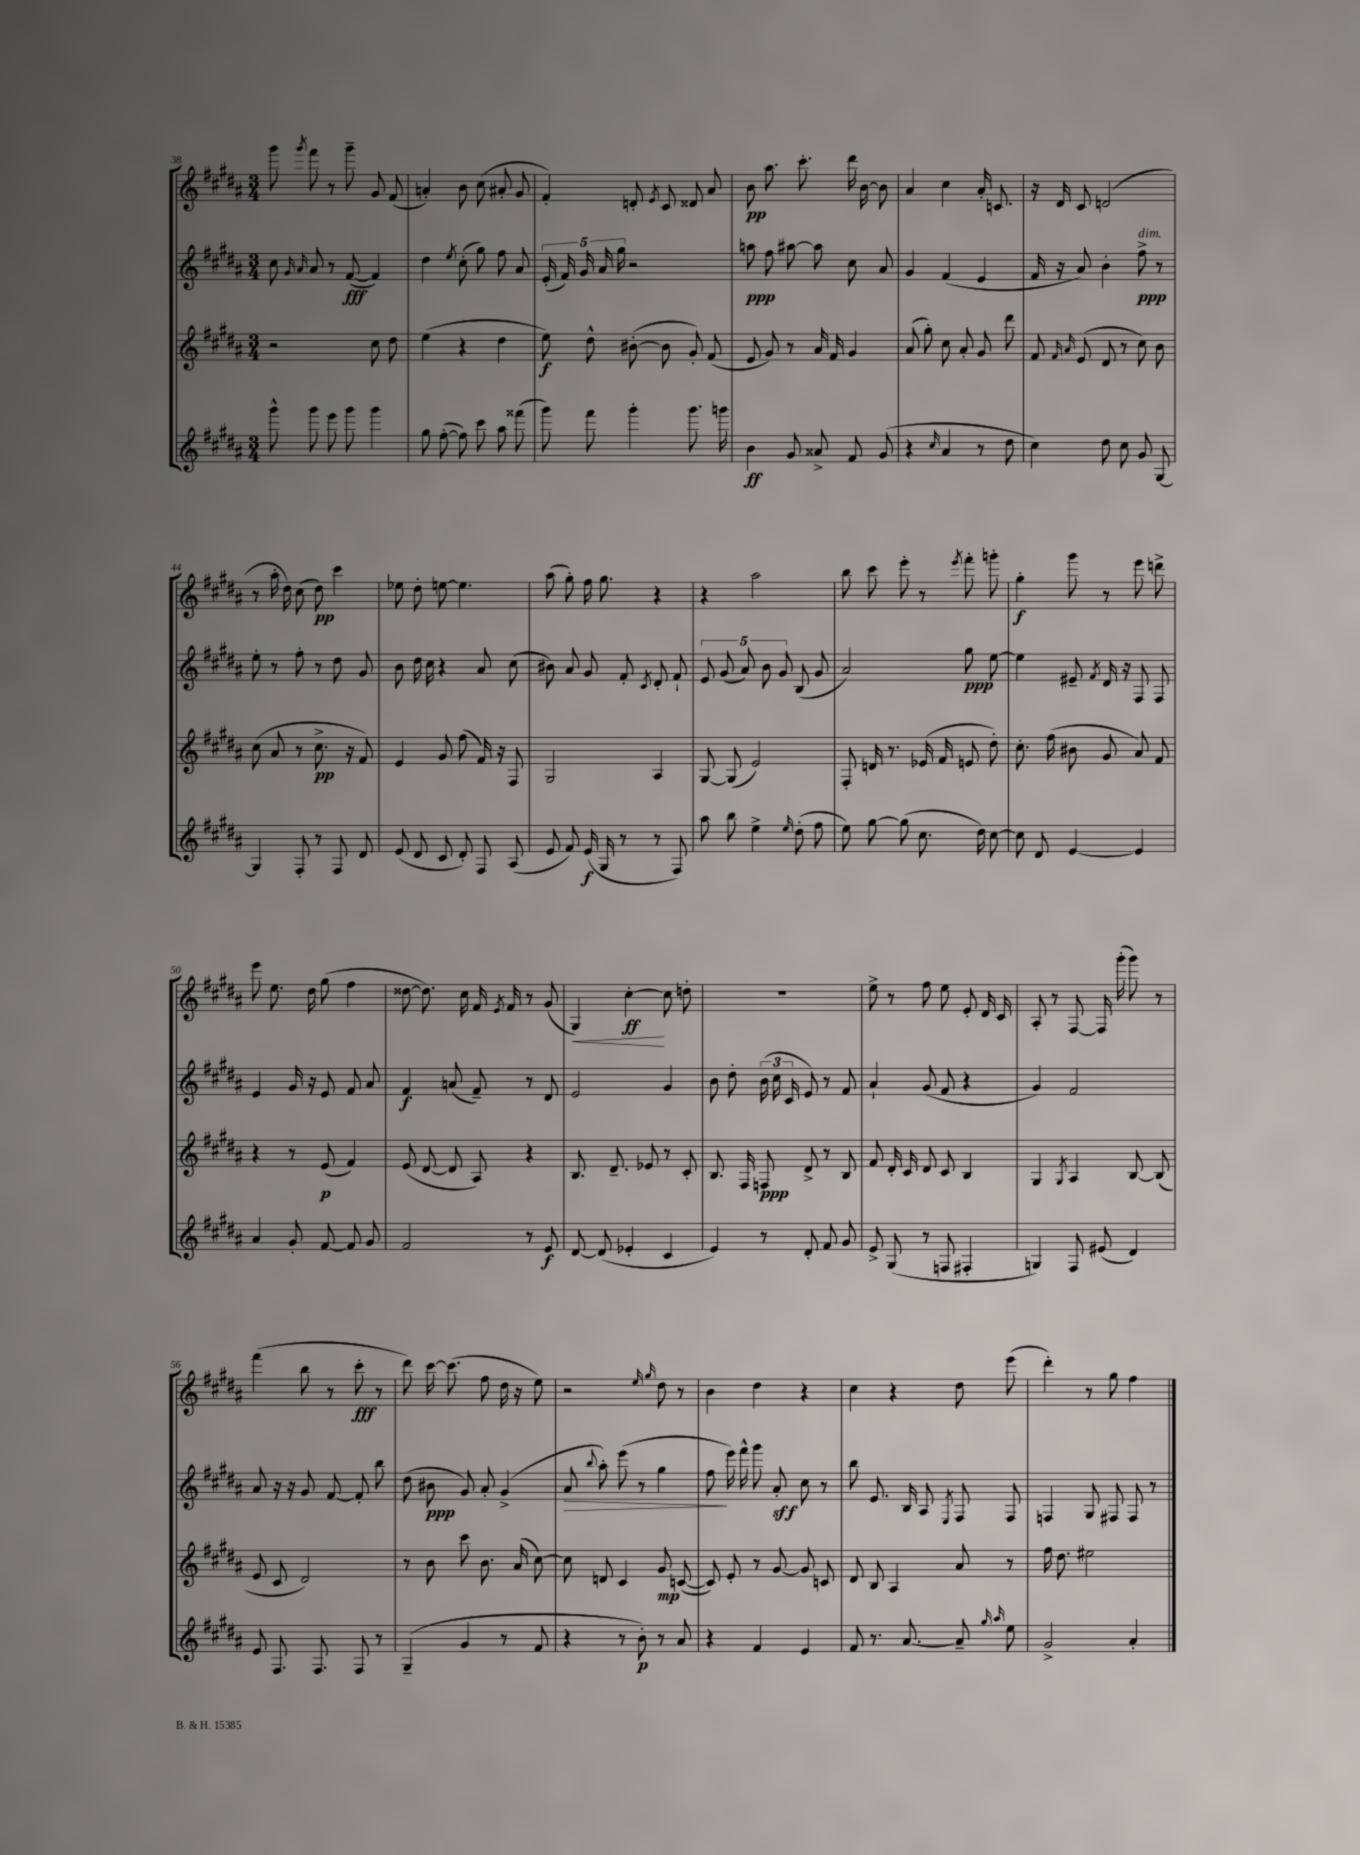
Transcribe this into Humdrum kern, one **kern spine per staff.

**kern	**kern	**kern	**kern
*staff4	*staff3	*staff2	*staff1
*clefG2	*clefG2	*clefG2	*clefG2
*k[f#c#g#d#a#]	*k[f#c#g#d#a#]	*k[f#c#g#d#a#]	*k[f#c#g#d#a#]
*M3/4	*M3/4	*M3/4	*M3/4
8ggg#^^\	2r	8cc#\	8ggg#\
.	.	16qqg#/	.
.	.	16qqa#/	8qggg#/
8ggg#\	.	8a#/	8fff#\
8eee\	.	8r	8r
8ggg#\	.	([8f#/	8ggg#~\
4ggg#\	8cc#\	4f#/])	8g#/
.	8dd#\	.	(8f#/
=	=	=	=
8gg#\	(4ee\	4dd#\	4a'/)
([8ff#'\	.	.	.
.	.	8qee/	.
8ff#\])	4r	(8cc#'\	8b\
8ccc#\	.	8gg#\)	(8cc#\
8aa#\	4dd#\	8ff#\	8a#'/
(8fff##\	.	8a#/	8g#/
=	=	=	=
8ggg#\)	8ee\)	(20e'/	4f#'/)
.	.	20f#/)	.
.	.	20g#/	.
8fff#\	8dd#^^\	.	.
.	.	20a#/	.
.	.	20gg#\	.
4ggg#'\	([8b#'\	2r	8d'/
.	.	.	8qe/
.	8b#\]	.	8c#/
8.ggg#\	8g#'/)	.	8d##/
.	(8f#/	.	8a#/
16ggg\	.	.	.
=	=	=	=
4b\	8e/	8aa\	8b\
.	8g#/)	8ff#\	8.aa#\
8g#/	8r	[8aa#\	.
.	.	.	8.ccc#'\
8a##^/	16a#/	8aa#\]	.
.	16f#/	.	.
8f#/	4g#/	8cc#\	16ddd#\
.	.	.	[16b\
(8g#/	.	8a#/	8b\]
=	=	=	=
4r	(8a#/	4g#/	4a#/
.	8gg#'\)	.	.
16qqcc#/	.	.	.
4a#/	8cc#\	(4f#/	4cc#\
.	8a#'/	.	.
8r	8g#/	4e/	16a#'/
.	.	.	8.c/
8dd#\	8ddd#\	.	.
=	=	=	=
4cc#\)	8f#/	16f#/	16r
.	.	16r	16d#/
.	16qqf#/	.	.
.	16qqa#/	.	.
.	(8e/	8a#/)	8c#/
8dd#\	8d#/	4b'\	(2d/
8cc#\	8r	.	.
8g#/	8cc#\)	8ff#^\	.
[8G#/	8b\	8r	.
=	=	=	=
4G#/]	(8cc#\	8ee'\	8r
.	8a#/	8r	16aa#'\
.	.	.	16dd#\)
8F#'/	8r	8ff#'\	(8cc#\
8r	8.cc#^\	8r	8dd#\)
8F#/	.	8dd#\	4ccc#\
.	16r	.	.
8d#/	8f#/)	8g#/	.
=	=	=	=
(8e/	4e/	8b\	8ee-\
8d#/	.	16dd#\	8dd#'\
.	.	16cc#\	.
8c#/	8g#/	4r	[8ee\
8d#'/)	(8ff#\	.	4.ee\]
8F#/	16f#/)	8a#/	.
.	16r	.	.
(8A#/	8F#/	(8cc#\	.
=	=	=	=
8e/	2G#/	8b#\)	(8aa#\
8f#/)	.	8a#/	8gg#'\)
(16e/	.	8g#/	16ff#\
16G#/	.	.	8.gg#\
8r	.	8f#'/	.
.	.	8qc#/	.
8r	4A#/	8d#'/	4r
8F#/)	.	8f#`/	.
=	=	=	=
8aa#\	[8G#/	10e/	4r
.	.	(10g#/	.
8bb\	(8G#/]	.	.
.	.	10a#/)	.
4ee^\	2e/)	.	2aa#\
.	.	10b\	.
.	.	10g#/	.
16qqee/	.	.	.
(8dd#'\	.	(8B/	.
8ff#\	.	8g#/	.
=	=	=	=
8ee\)	8F#'/	2a#/)	8bb\
[8gg#\	16d/	.	8ccc#\
.	8.r	.	.
(8gg#\]	.	.	8eee'\
8.cc#\	(16e-/	.	8r
.	16f#/	.	.
.	.	.	8qeee/
.	8e/	8gg#\	8fff#'\
16dd#\)	.	.	.
[8cc#\	8dd#'\)	[8ee\	8ggg'\
=	=	=	=
8cc#\]	8.cc#'\	4ee\]	4gg#'\
8d#/	.	.	.
.	(16ff#\	.	.
[4e/	8b#\	8e#~/	8ggg#\
.	.	8qf#/	.
.	8g#/	16d#/	8r
.	.	16r	.
4e/]	8a#/)	8F#/	8eee\
.	8f#/	8F#/	8ddd^\
=	=	=	=
4a#/	4r	4e/	8eee\
.	.	.	8.ee\
8g#'/	8r	16g#/	.
.	.	16r	16dd#\
[8f#/	(8e/	8e/	(8gg#\
8f#/]	4f#/)	8f#/	4ff#\
8g#/	.	8a#/	.
=	=	=	=
2f#/	(8e/	4f#/	[8dd##\
.	[8d#/	.	8.dd##\])
.	8d#/]	(8a/	.
.	.	.	16cc#\
.	8A#/)	8f#~/)	16f#/
.	.	.	8qe/
.	.	.	16f#/
8r	4r	8r	8r
8e/	.	8d#/	(8g#/
=	=	=	=
[8d#/	8.B/	2e/	4G#/)
(8d#/]	.	.	.
.	8.d#~/	.	.
4e-'/	.	.	[4cc#'\
.	8e-/	.	.
4c#/	8r	4g#/	8cc#\]
.	8c#'/	.	8dd'\
=	=	=	=
4e/)	8.B/	8b\	2.r
.	.	8dd#'\	.
.	16F#/	.	.
8r	8F/	(24b\	.
.	.	24cc#\	.
.	.	24c#/	.
8d#'/	8d#^/	8e/)	.
8f#/	8r	8r	.
8g#/	8B/	8f#/	.
=	=	=	=
8e^/	8f#/	4a#`/	8ee^\
(8G#/	16d#'/	.	8r
.	16c#/	.	.
8r	8d#/	(8g#/	8ff#\
8F/	8c#/	8f#/	8ee\
4F#'/	4B/	4r	8e'/
.	.	.	16d#/
.	.	.	16c#/
=	=	=	=
4G/)	4G#/	4g#/)	8A#'/
.	.	.	8r
.	8qG#/	.	.
8F#/	4A#/	2f#/	[8F#/
(8e#/	.	.	16F#/]
.	.	.	(16ggg#'\
4d#/)	[8B/	.	8ggg#\)
.	(8B/]	.	8r
=	=	=	=
8e/	8e/	8a#/	(4fff#\
8.F#/	8c#/	16r	.
.	.	16r	.
.	2d#/)	8g#/	8bb\
8.F#/	.	.	.
.	.	[8f#/	8r
8F#/	.	8f#'/]	8ccc#'\
8r	.	8bb\	8r
=	=	=	=
(4G#~/	8r	(8dd#\	8ddd#\)
.	8b\	8b#\	[16ccc#\
.	.	.	(8.ccc#\]
4g#/	8ccc#\	8g#/)	.
.	8.b\	8a#'/	8ff#\
8r	.	(4g#^/	16dd#\
.	(16a#/	.	16r
8f#/	[8cc#\)	.	8ee\)
=	=	=	=
4r	8cc#\]	8a#/	2r
.	.	8qqbb/	.
.	8d/	8aa#'\)	.
8r	4c#/	(8eee\	.
8b'\)	.	8r	.
.	.	.	16qqee/
.	.	.	16qqgg#/
8r	8g#/	4gg#\	8dd#\
8a#/	([8c/	.	8r
=	=	=	=
4r	8c/])	8ff#\	4b\
.	8e'/	16eee\)	.
.	.	16fff#^^\	.
4f#/	8r	8ggg#\	4dd#\
.	[8g#/	8a#'/	.
4e/	8g#/]	8cc#\	4r
.	8c/	8r	.
=	=	=	=
8f#/	8d#/	8bb\	4cc#\
8.r	8B/	8.e/	.
.	4A#/	.	4r
[8.a#/	.	16B/	.
.	.	8A#/	.
.	.	8qE/	.
8a#~/]	8a#/	8F#/	8dd#\
16qqgg#/	.	.	.
16qqaa#/	.	.	.
8ee\	8r	8F#/	(8eee\
=	=	=	=
2g#^/	16ff#\	4F/	4ddd#'\)
.	8.dd#\	.	.
.	2ee#\	8G#/	8r
.	.	8F#/	8gg#\
4a#'/	.	8F#/	4ff#\
.	.	8r	.
==	==	==	==
*-	*-	*-	*-
